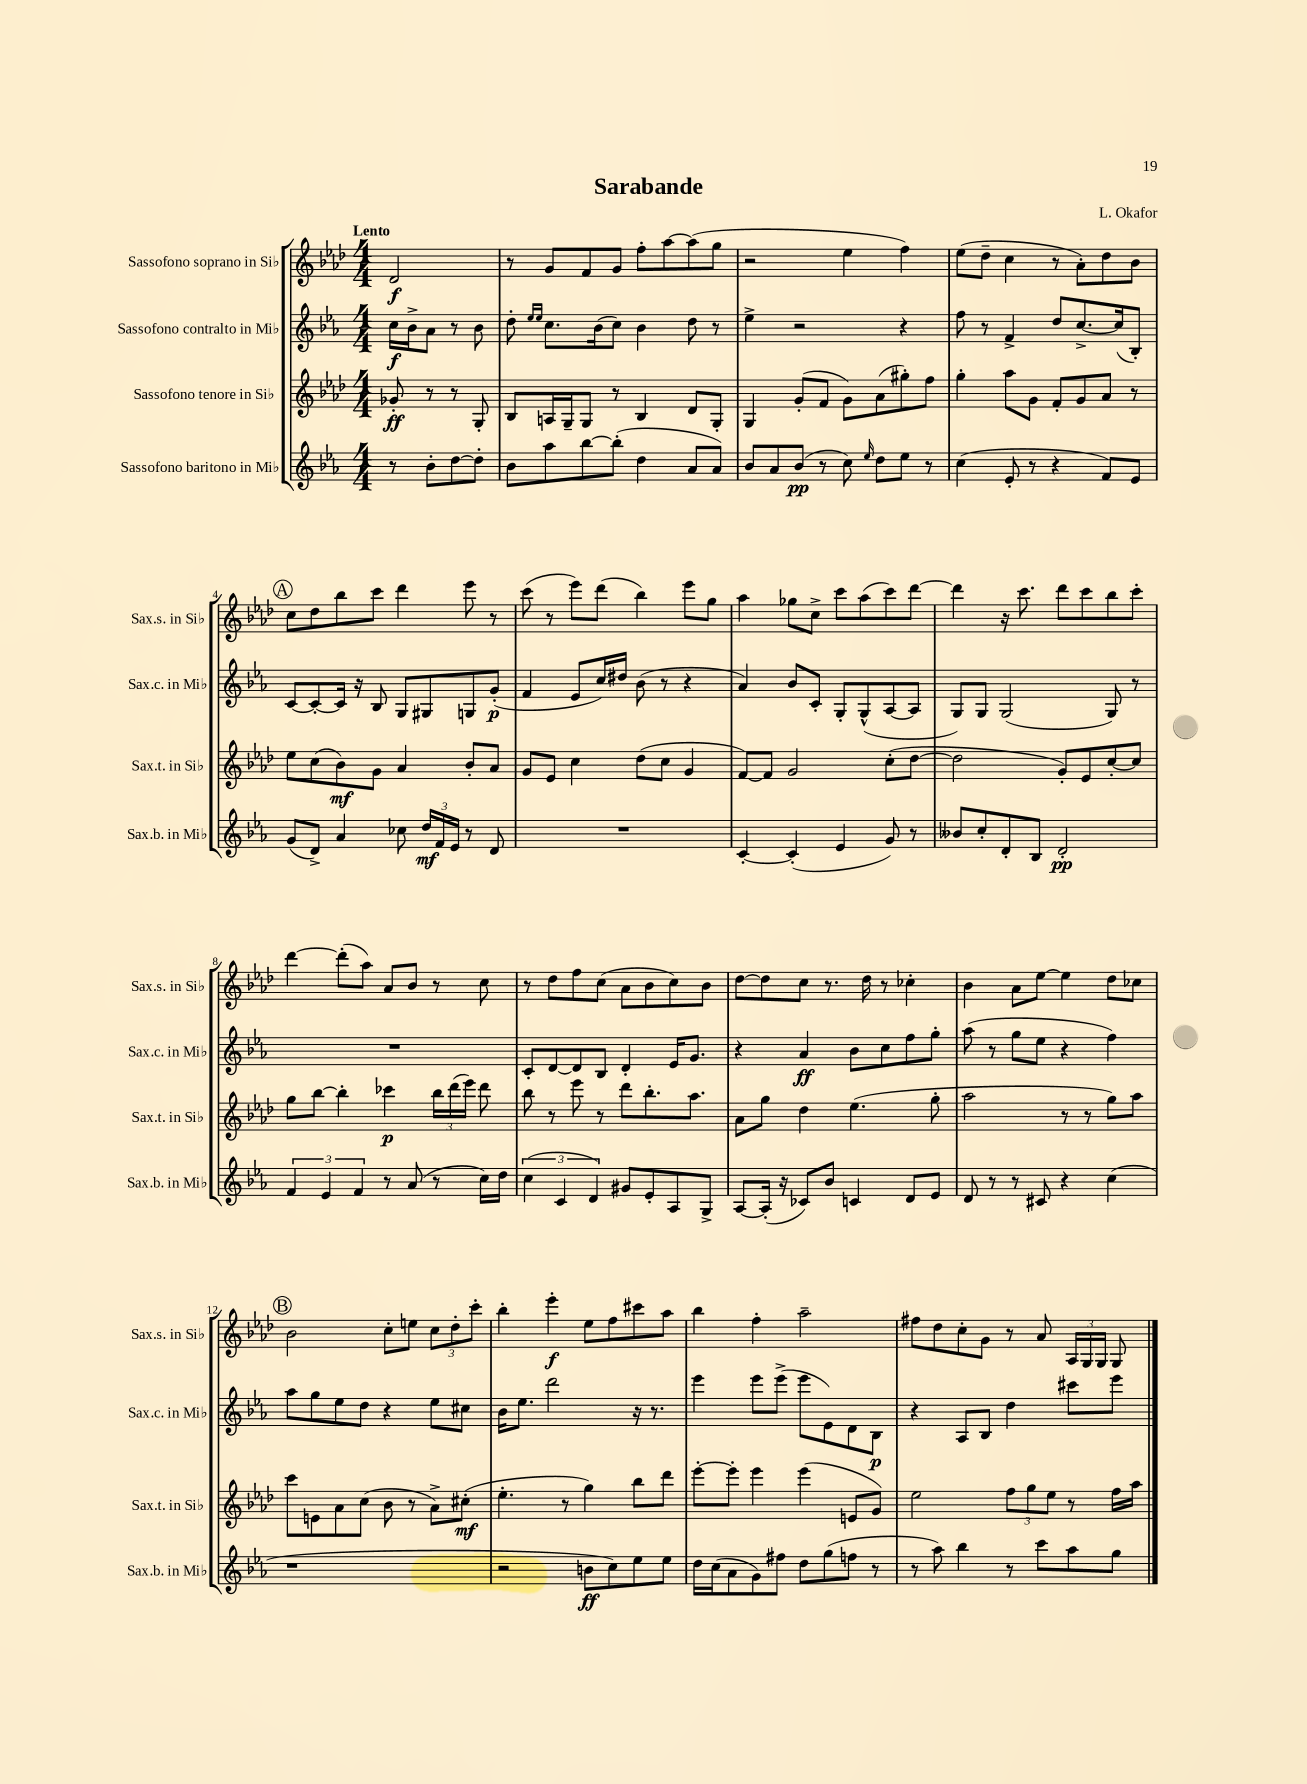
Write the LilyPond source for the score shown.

\header { title = "Sarabande" composer = "L. Okafor" }
<<
\new StaffGroup <<
\new Staff = "s0" \with { instrumentName = "Sassofono soprano in Sib" shortInstrumentName = "Sax.s. in Sib" } {
    \clef treble \key aes \major \numericTimeSignature \time 4/4 \partial 2 \tempo "Lento"
    \autoBeamOff des'2\f |
    r8 g'8[ f'8 g'8] f''8[-. aes''8~ aes''8( g''8] |
    r2 ees''4 f''4) |
    ees''8[( des''8]-- c''4 r8 aes'8[-.) des''8 bes'8] |
    \mark \markup { \circle "A" } c''8[ des''8 bes''8 c'''8] des'''4 ees'''8 r8 |
    c'''8( r8 ees'''8[) des'''8]( bes''4) ees'''8[ g''8] |
    aes''4 ges''8[ c''8]-> c'''8[ aes''8( c'''8) des'''8]~ |
    des'''4 r16 c'''8. des'''8[ c'''8 bes''8 c'''8]-. |
    des'''4~ des'''8[-.( aes''8]) aes'8[ bes'8] r8 c''8 |
    r8 des''8[ f''8 c''8]( aes'8[ bes'8 c''8) bes'8] |
    des''8[~ des''8 c''8] r8. des''16 r8 ces''4-. |
    bes'4 aes'8[ ees''8]~ ees''4 des''8[ ces''8] |
    \mark \markup { \circle "B" } bes'2 c''8[-. e''8] \tuplet 3/2 { c''8[ des''8-. c'''8]-. } |
    bes''4-. ees'''4-.\f ees''8[ f''8 cis'''8 aes''8] |
    bes''4 f''4-. aes''2-- |
    fis''8[ des''8 c''8-. g'8] r8 aes'8 \tuplet 3/2 { aes16[ g16 g16] } g8 \bar "|." |
}
\new Staff = "s1" \with { instrumentName = "Sassofono contralto in Mib" shortInstrumentName = "Sax.c. in Mib" } {
    \clef treble \key ees \major \numericTimeSignature \time 4/4 \partial 2
    \autoBeamOff c''16[\f bes'16-> aes'8] r8 bes'8 |
    d''8-. \grace { ees''16[ ees''16] } c''8.[ bes'16( c''8]) bes'4 d''8 r8 |
    ees''4-> r2 r4 |
    f''8 r8 f'4-> d''8[ c''8.~-> c''16( bes8]-.) |
    \mark \markup { \circle "A" } c'8[~ c'8~-. c'16] r16 bes8 g8[ gis8 g8 g'8]-.\p( |
    f'4 ees'8[ c''16) dis''16] bes'8( r8 r4 |
    aes'4) bes'8[ c'8]-. g8[-. g8-^( aes8~ aes8] |
    g8[) g8] g2( g8) r8 |
    R1 |
    c'8[-. d'8~ d'8 bes8] d'4-. ees'16[ g'8.] |
    r4 aes'4\ff bes'8[ c''8 f''8 g''8]-. |
    aes''8( r8 g''8[ ees''8] r4 f''4) |
    \mark \markup { \circle "B" } aes''8[ g''8 ees''8 d''8] r4 ees''8[ cis''8] |
    bes'16[ ees''8.] d'''2 r16 r8. |
    ees'''4 ees'''8[ ees'''8]->( ees'''8[ ees'8) d'8 bes8]\p |
    r4 aes8[ bes8] d''4 cis'''8[ ees'''8] \bar "|." |
}
\new Staff = "s2" \with { instrumentName = "Sassofono tenore in Sib" shortInstrumentName = "Sax.t. in Sib" } {
    \clef treble \key aes \major \numericTimeSignature \time 4/4 \partial 2
    \autoBeamOff ges'8-.\ff r8 r8 g8-. |
    bes8[ a16 g16-- g8] r8 bes4 des'8[ g8]-. |
    g4 g'8[-.( f'8] g'8[) aes'8( gis''8-.) f''8] |
    g''4-. aes''8[ g'8] f'8[-. g'8 aes'8] r8 |
    \mark \markup { \circle "A" } ees''8[ c''8( bes'8\mf) g'8] aes'4 bes'8[-. aes'8] |
    g'8[ ees'8] c''4 des''8[( c''8] g'4 |
    f'8[~) f'8] g'2 c''8[-.( des''8]~ |
    des''2 g'8[-.) ees'8 c''8~-. c''8] |
    g''8[ bes''8]~ bes''4-. ces'''4\p \tuplet 3/2 { bes''16[ des'''16( ees'''16]) } des'''8 |
    bes''8 r8 ees'''8 r8 des'''8[ bes''8.-. aes''8.] |
    aes'8[ g''8] des''4 ees''4.( g''8-. |
    aes''2 r8 r8 g''8[) aes''8] |
    \mark \markup { \circle "B" } c'''8[ e'8 aes'8 c''8]( bes'8 r8 aes'8[->) cis''8]-.\mf( |
    ees''4.-. r8 g''4) bes''8[ des'''8] |
    ees'''8[~-. ees'''8]-. ees'''4 ees'''4( e'8[ g'8]) |
    ees''2 \tuplet 3/2 { f''8[ g''8 ees''8] } r8 f''16[ aes''16] \bar "|." |
}
\new Staff = "s3" \with { instrumentName = "Sassofono baritono in Mib" shortInstrumentName = "Sax.b. in Mib" } {
    \clef treble \key ees \major \numericTimeSignature \time 4/4 \partial 2
    \autoBeamOff r8 bes'8[-. d''8~ d''8]-. |
    bes'8[ aes''8 bes''8~ bes''8]-.( d''4 aes'8[ aes'8]) |
    bes'8[ aes'8 bes'8]\pp( r8 c''8) \grace { ees''16 } d''8[ ees''8] r8 |
    c''4( ees'8-. r8 r4 f'8[) ees'8] |
    \mark \markup { \circle "A" } g'8[( d'8]->) aes'4 ces''8 \tuplet 3/2 { d''16[\mf f'16 ees'16] } r8 d'8 |
    R1 |
    c'4~-. c'4-.( ees'4 g'8) r8 |
    beses'8[ c''8-. d'8-. bes8] d'2-.\pp |
    \tuplet 3/2 { f'4 ees'4 f'4 } r8 aes'8( r8 c''16[) d''16] |
    \tuplet 3/2 { c''4( c'4 d'4) } gis'8[ ees'8-. aes8 g8]-> |
    aes8[~ aes16]-.( r16 ces'8[) bes'8] c'4 d'8[ ees'8] |
    d'8 r8 r8 cis'8 r4 c''4( |
    \mark \markup { \circle "B" } r1 |
    r2 b'8[\ff c''8) ees''8 ees''8] |
    d''16[ c''16( aes'8 g'8) fis''8] d''8[ g''8( f''8] r8 |
    r8 aes''8) bes''4 r8 c'''8[ aes''8 g''8] \bar "|." |
}
>>
>>
